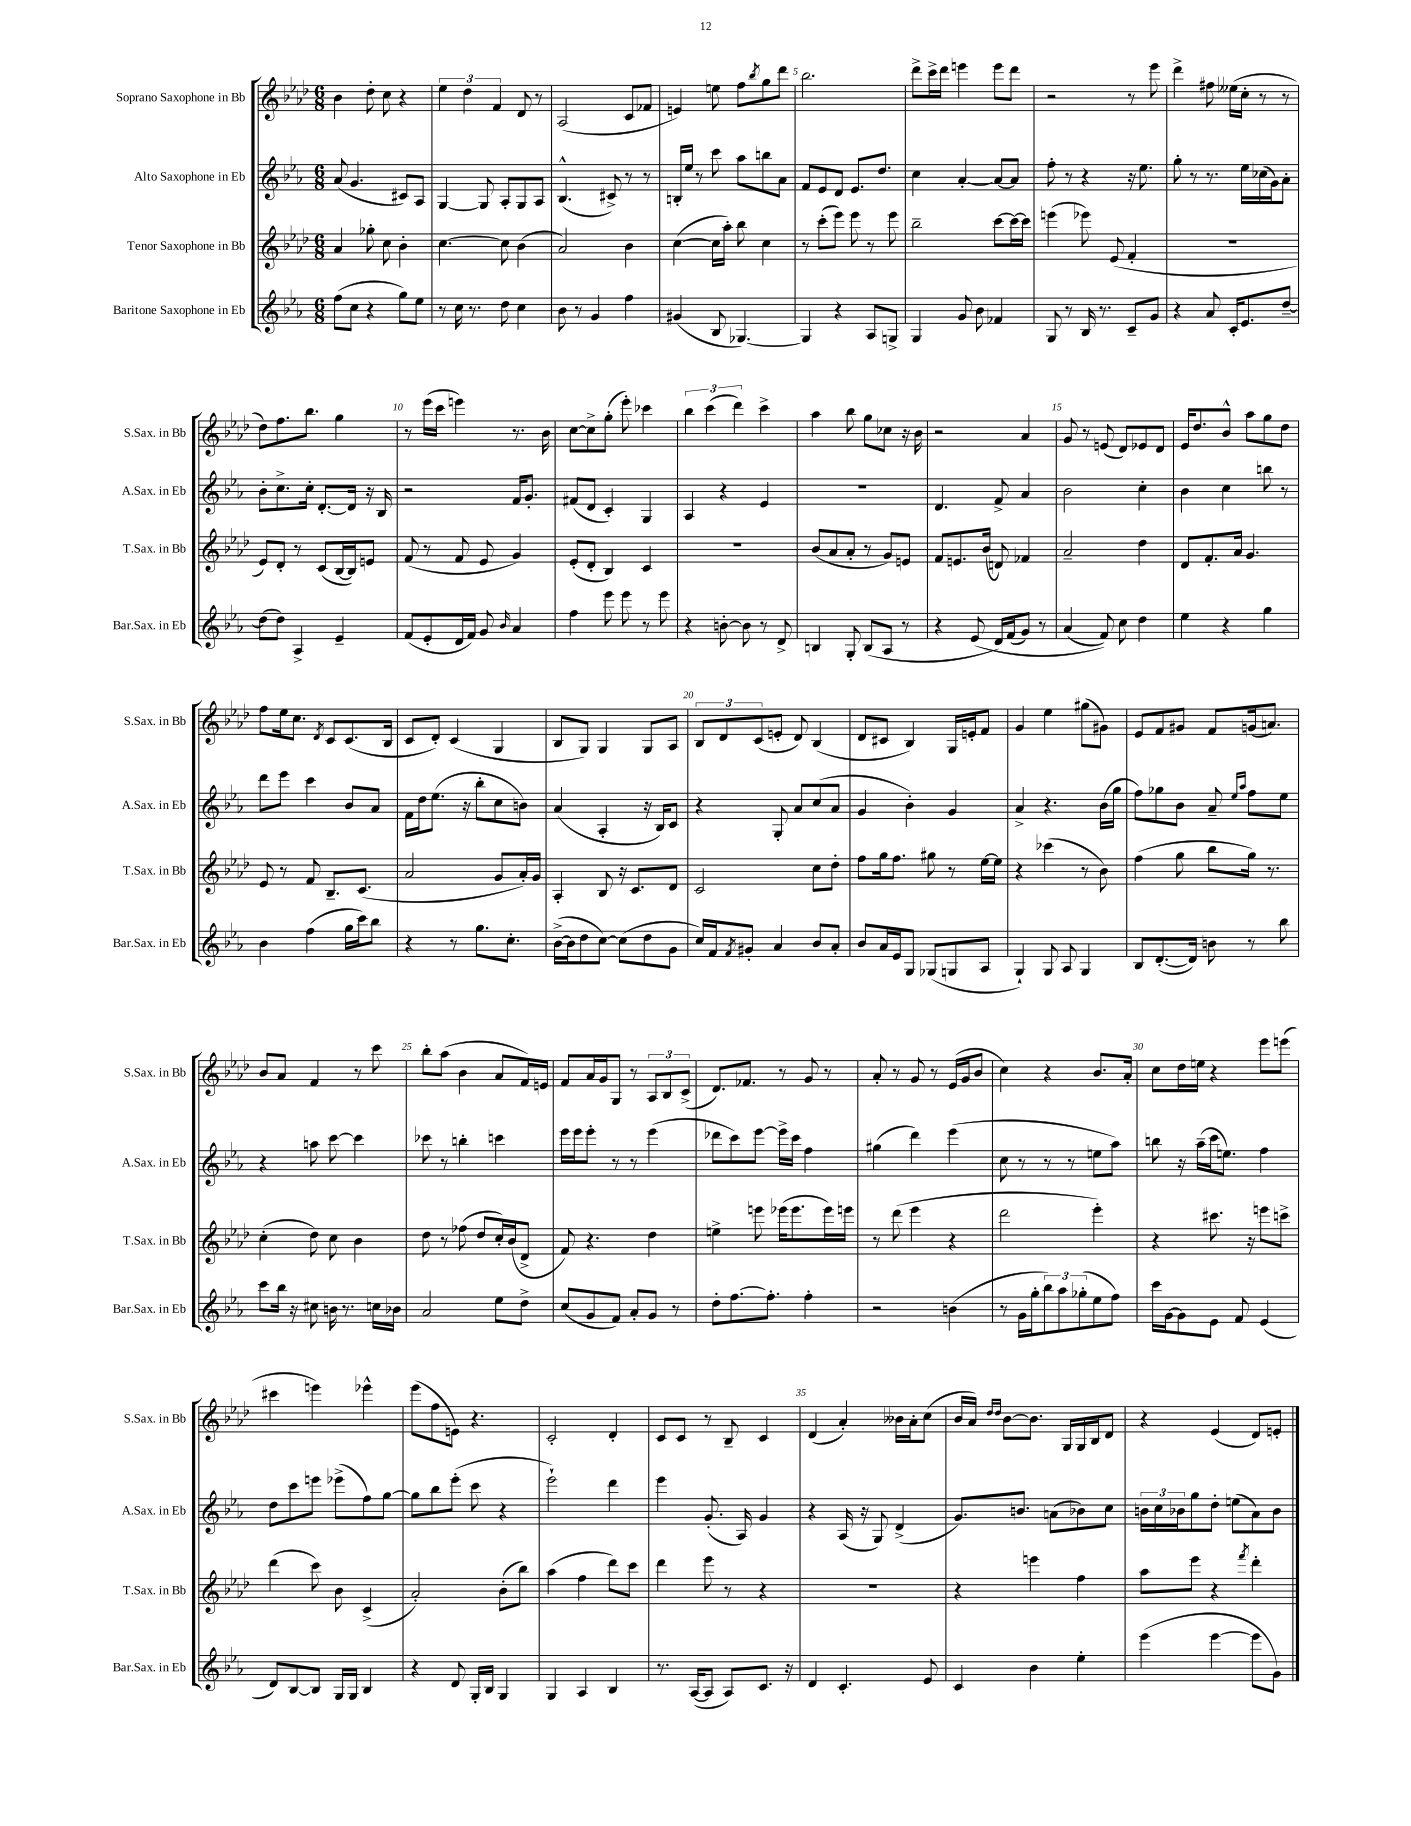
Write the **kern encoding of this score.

**kern	**kern	**kern	**kern
*staff4	*staff3	*staff2	*staff1
*clefG2	*clefG2	*clefG2	*clefG2
*k[b-e-a-]	*k[b-e-a-d-]	*k[b-e-a-]	*k[b-e-a-d-]
*M6/8	*M6/8	*M6/8	*M6/8
(8ff	4a-	(8a-	4b-
8cc	.	4.g	.
4r	8gg-'	.	8dd-'
.	8cc	.	8cc
8gg)	4b-'	8c#)	4r
8ee-	.	8A-	.
=	=	=	=
8r	[4.cc	[4G	6ee-
16cc	.	.	.
.	.	.	6dd-
8.r	.	.	.
.	.	8G]	.
.	.	.	6f
8dd	8cc]	8A-'	.
4cc	(4b-	8G	8d-
.	.	8A-	8r
=	=	=	=
8b-	2a-)	(4.B-^^	(2A-
8r	.	.	.
4g	.	.	.
.	.	8c#^)	.
4ff	4b-	8r	8c
.	.	8r	8f-
=	=	=	=
(4g#	([4cc	16B'	4e)
.	.	16ee-	.
.	.	8r	.
8B-	16cc]	8ccc	8ee
.	16aa-')	.	.
[4.G-)	8bb-	8aa-	8ff
.	.	.	8qbb-
.	4cc	8bb	8gg
.	.	8a-	8ddd-
=	=	=	=
4G-]	8r	8f	2.bb-
.	(8ccc'	8e-	.
4r	8eee-)	8d	.
.	8eee-	8.e-	.
8A-	8r	.	.
.	.	8.dd	.
8G^	8eee-	.	.
=	=	=	=
4G	2bb-~	4cc	8ddd-^
.	.	.	16ccc^
.	.	.	16ddd-
8g	.	[4a-'	4eee
8b-	.	.	.
4f-	[8ccc	8a-_	8eee
.	16ccc_	8a-]	8ddd-
.	16ccc]	.	.
=	=	=	=
8G	(4eee	8ff'	2r
8r	.	8r	.
16B-	8eee-)	4r	.
8.r	.	.	.
.	(8e-	.	.
8c~	4f'	16r	8r
.	.	8.ee-	.
8g	.	.	8eee-
=	=	=	=
4r	2.r	8gg'	4ddd-^
.	.	8r	.
8a-	.	8.r	8ff#
16c'	.	.	(16ee--
8.e-	.	16ee-	16cc'
.	.	(16cc-	8r
.	.	16g)	.
[8dd~	.	8a-'	8r
=	=	=	=
(8dd]	8e-)	8b-'	8dd-)
8dd)	8d-'	8.cc^	8.ff
4A-^	8r	.	.
.	.	16cc'	8.bb-
.	(8c	[8.d'	.
4e-~	[16B-	.	4gg
.	16B-])	16d]	.
.	8e	16r	.
.	.	16B-	.
=	=	=	=
(8f	(8f	2r	8r
8e-'	8r	.	(16eee-
.	.	.	16ccc
16d	8f	.	4eee)
16f)	.	.	.
8g	8e-	.	.
16qqb-	.	.	.
4a-	4g)	16f	8.r
.	.	8.g'	.
.	.	.	16b-
=	=	=	=
4ff	(8e-'	(8f#	[8cc
.	8d-'	8d	8cc^]
8eee-	4B-)	4c')	(8gg'
8eee-	.	.	8eee-')
8r	4c	4G	4ccc-
8eee-	.	.	.
=	=	=	=
4r	2.r	4A-	6bb-
.	.	.	(6ccc
[8b'	.	4r	.
.	.	.	6ddd-)
8b]	.	.	.
8r	.	4e-	4ccc^
8d^	.	.	.
=	=	=	=
4B	(8b-	2.r	4aa-
.	8a-	.	.
8G'	8a-'	.	8bb-
(8B	8r	.	8gg
8A-	8g)	.	8cc-
8r	8e	.	16r
.	.	.	16b-
=	=	=	=
4r	8f	4.d	2r
.	8.e	.	.
&(8e-	.	.	.
.	(16b-	.	.
16d)	8d)	8f^	.
(16f	.	.	.
8g)	4f-	4a-	4a-
8r	.	.	.
=	=	=	=
(4a-	2a-~	2b-	8g
.	.	.	8r
8f)&)	.	.	(8e
8cc	.	.	8d-)
4dd	4dd-	4cc'	8e-
.	.	.	8d-
=	=	=	=
4ee-	8d-	4b-	16e-
.	.	.	8.dd-
.	8.f'	.	.
4r	.	4cc	8b-^^
.	16a-	.	.
.	4.g	.	8aa-
4gg	.	8bb	8gg
.	.	8r	8dd-
=	=	=	=
4b-	8e-	8ddd	8ff
.	8r	8eee-	16ee-
.	.	.	8.cc
(4ff	8f	4ccc	.
.	.	.	8qd-
.	8.B-~	.	8c
16gg	.	8b-	(8.c
16ccc)	(8.c	.	.
8bb-	.	8a-	.
.	.	.	16B-
=	=	=	=
4r	2a-	16f	8c
.	.	16dd	.
.	.	(8.ee-	8d-')
8r	.	.	(4c
.	.	16r	.
8.gg	.	8bb-'	.
.	8g	8cc	4G
8.cc'	.	.	.
.	16a-')	8b)	.
.	16g	.	.
=	=	=	=
([16b-^	4A-'	(4a-	8B-
16b-]	.	.	.
8dd	.	.	8G)
[8cc)	8B-	4A-'	4G
(8cc]	16r	.	.
.	8.c	.	.
8dd	.	16r	8G
.	.	16B-)	.
8g	8d-	8c	8A-
=	=	=	=
16cc)	2c	4r	12B-
16f	.	.	.
.	.	.	12d-
8qf	.	.	.
8g#'	.	.	.
.	.	.	(12c
4a-	.	8G'	8e'
.	.	8a-	8d-)
8b-	8cc	(8cc	(4B-
8a-'	8dd-'	8a-	.
=	=	=	=
8b-	8ff	4g	8d-
16a-	16gg	.	8c#
16e-	8.ff	.	.
8G	.	4b-')	4B-)
(8G-	8gg#	.	.
8G	8r	4g	16G
.	.	.	16e'
8A-	[16ee-	.	8f
.	16ee-]	.	.
=	=	=	=
4G`)	4r	4a-^	4g
8G	(4ccc-	4.r	4ee-
8A-	.	.	.
4G	8r	.	(8gg#
.	8b-)	(16b-	8g#)
.	.	16gg	.
=	=	=	=
8B-	(4ff	8ff)	8e-
([8.d'	.	8gg-	8f
.	8gg	8b-	8g#
16d])	.	.	.
8b	8bb-	8a-~	8f
.	.	16qqee-	.
.	.	16qqaa-	.
8r	16gg)	8ff	(16g
.	8.r	.	8.a)
8bb-	.	8ee-	.
=	=	=	=
8ccc	(4cc'	4r	8b-
16bb-	.	.	8a-
16r	.	.	.
8cc#	8dd-)	8aa	4f
16b	8cc	[8ccc	.
8.r	.	.	.
.	4b-	4ccc]	8r
16cc	.	.	8ccc
16b-	.	.	.
=	=	=	=
2a-	8dd-	8ccc-	8bb-'
.	8r	8r	(8aa-
.	(8ff-	4bb'	4b-
.	8dd-	.	.
8ee-	16cc')	4ccc	8a-
.	(16b-	.	.
8dd^	8d-^	.	16f)
.	.	.	16e
=	=	=	=
(8cc	8f)	16eee-	8f
.	.	16eee-	.
8g	4.r	8eee-'	16a-
.	.	.	16g
8f)	.	8r	8G
8a-'	.	8r	8r
8g	4dd-	(4eee-	12A-
.	.	.	12B-
8r	.	.	.
.	.	.	(12c^
=	=	=	=
8dd'	4ee^	8ddd-	8.d-)
[8.ff	.	8ccc)	.
.	.	.	8.f-
.	8eee	[8eee-	.
8.ff']	.	.	.
.	(16eee-	16eee-^]	8r
.	8.eee-	16ccc	.
4ff'	.	4ff	8g
.	16eee-)	.	8r
.	16eee	.	.
=	=	=	=
2r	8r	(4gg#	8a-'
.	(8ddd-	.	8r
.	4eee-	4ddd)	8g
.	.	.	8r
(4b	4r	(4eee-	(16e-
.	.	.	16g
.	.	.	8b-
=	=	=	=
8r	2ddd-	8cc	4cc)
16g	.	8r	.
16gg'	.	.	.
12bb-)	.	8r	4r
12aa-	.	.	.
.	.	8r	.
(12gg-'	.	.	.
8ee-	4eee-')	8ee	8.b-
8ff)	.	8aa-)	.
.	.	.	16a-'
=	=	=	=
16ccc	4r	8bb	8cc
[16g	.	.	.
8g]	.	16r	16dd-
.	.	(16aa-~	16ee
8e-	8.ccc#	16ccc	4r
.	.	8.ee)	.
8f	.	.	.
.	16r	.	.
(4e-	8eee	4ff	8eee-
.	8ccc^	.	(8eee
=	=	=	=
8d)	(4ddd-	8dd	4ccc#
[8B-	.	8ccc	.
8B-]	8ccc)	8eee	4eee)
16G	8b-	(8eee-^	.
16G	.	.	.
4B-	(4c^	8ff)	4eee-^^
.	.	[8gg	.
=	=	=	=
4r	2a-')	8gg]	(8eee-
.	.	8bb-	8ff
8d	.	(8eee-'	8e)
16G'	.	8ccc	4.r
16B-	.	.	.
4G	(8b-'	4r	.
.	8bb-)	.	.
=	=	=	=
4G	(4aa-	2eee-`)	2c'
4A-	4ff	.	.
4B-	8ddd-)	4ddd	4d-'
.	8ccc	.	.
=	=	=	=
8.r	4ddd-	4eee-	8c
.	.	.	8c
([16A-	.	.	.
8A-]	8eee-	(8.g'	8r
8A-)	8r	.	8B-~
.	.	16A-)	.
8.c	4r	4g	4c
16r	.	.	.
=	=	=	=
4d	2.r	4r	(4d-
4.c'	.	(16A-	4a-')
.	.	16r	.
.	.	8G)	.
.	.	(4d^	16b--
.	.	.	16a-'
8e-	.	.	(8cc
=	=	=	=
4c	4r	8.g)	16b-
.	.	.	16a-)
.	.	.	16qqdd-
.	.	.	16qqdd-
.	.	.	[8b-
.	.	8.b	.
4b-	4eee	.	8.b-]
.	.	(8a	.
.	.	.	16G
4ee-'	4ff	8b-)	16G
.	.	.	16B-
.	.	8cc	8d-
=	=	=	=
(4eee-	8aa-	24b	4r
.	.	24cc	.
.	.	24b-	.
.	8eee-	8gg	.
[4eee-	4r	8dd'	(4e-
.	.	(8ee	.
.	8qfff	.	.
8eee-]	4ddd-'	8a-)	8d-)
8g)	.	8b-	8e'
==	==	==	==
*-	*-	*-	*-
